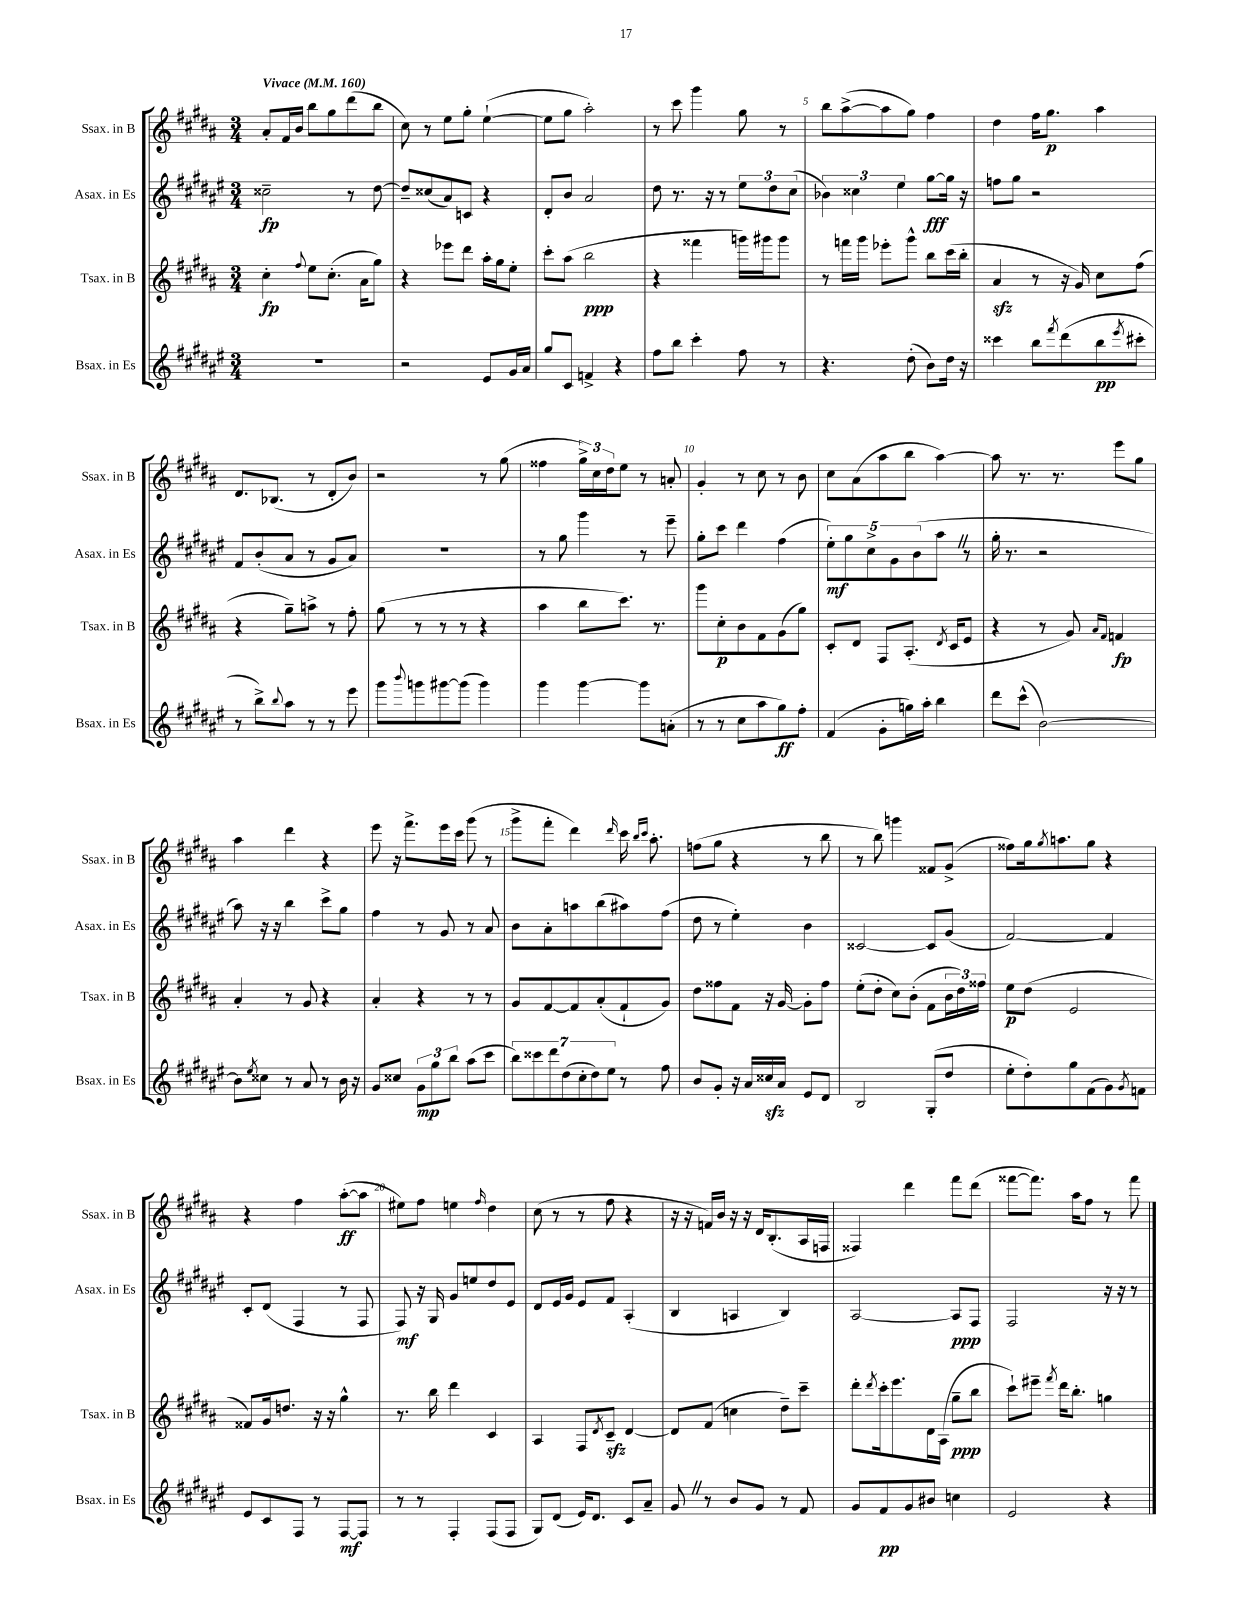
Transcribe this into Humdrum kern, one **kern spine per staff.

**kern	**dynam	**kern	**dynam	**kern	**dynam	**kern	**dynam
*part4	*part4	*part3	*part3	*part2	*part2	*part1	*part1
*staff4	*staff4	*staff3	*staff3	*staff2	*staff2	*staff1	*staff1
*I"Bsax. in Es	*	*I"Tsax. in B	*	*I"Asax. in Es	*	*I"Ssax. in B	*
*I'Bsax. in Es	*	*I'Tsax. in B	*	*I'Asax. in Es	*	*I'Ssax. in B	*
*clefG2	*	*clefG2	*	*clefG2	*	*clefG2	*
*k[f#c#g#d#a#e#]	*	*k[f#c#g#d#a#]	*	*k[f#c#g#d#a#e#]	*	*k[f#c#g#d#a#]	*
*M3/4	*	*M3/4	*	*M3/4	*	*M3/4	*
*MM160	*	*MM160	*	*MM160	*	*MM160	*
=1	=1	=1	=1	=1	=1	=1	=1
!	!	!	!	!	!	!LO:TX:a:B:t=Vivace	!
2.r	.	4cc#'\	fp	2cc##X~\	fp	8a#'/L	.
.	.	.	.	.	.	16f#/L	.
.	.	.	.	.	.	16b/JJ	.
.	.	8qqff#/	.	.	.	.	.
.	.	8ee\L	.	.	.	8bb\L	.
.	.	(8.cc#'\J	.	.	.	8gg#\	.
.	.	.	.	8r	.	(8ddd#\	.
.	.	16a#\KL	.	.	.	.	.
.	.	8gg#\J)	.	[8dd#\	.	8bb\J	.
=2	=2	=2	=2	=2	=2	=2	=2
2r	.	4r	.	8dd#~/L]	.	8cc#\)	.
.	.	.	.	(8cc##X/	.	8r	.
.	.	8eee-X\L	.	8a#/)	.	8ee\L	.
.	.	8ddd#\J	.	8cn/J	.	8gg#'\J	.
8e#/L	.	16aa#'\LL	.	4r	.	([4ee`\	.
.	.	16gg#\J	.	.	.	.	.
16g#/L	.	8ee'\J	.	.	.	.	.
16a#/JJ	.	.	.	.	.	.	.
=3	=3	=3	=3	=3	=3	=3	=3
8gg#/L	.	8ccc#'\L	.	8d#'/L	.	8ee\L]	.
8c#/J	.	(8aa#\J	.	8b/J	.	8gg#\J	.
4fn^/	.	2bb\	ppp	2a#/	.	2aa#'\)	.
4r	.	.	.	.	.	.	.
=4	=4	=4	=4	=4	=4	=4	=4
8ff#\L	.	4r	.	8dd#\	.	8r	.
8bb\J	.	.	.	8.r	.	8ccc#\	.
4ccc#'\	.	4fff##X\	.	.	.	4ggg#\	.
.	.	.	.	16r	.	.	.
.	.	.	.	8r	.	.	.
8ff#\	.	16gggn\LL)	.	12ee#\L	.	8gg#\	.
.	.	16ggg#X\J	.	.	.	.	.
.	.	.	.	12dd#\	.	.	.
8r	.	8ggg#\J	.	.	.	8r	.
.	.	.	.	(12cc#\J	.	.	.
=5	=5	=5	=5	=5	=5	=5	=5
4.r	.	8r	.	6b-X\)	.	8bb\L	.
.	.	16fffn\LL	.	.	.	([8aa#^\	.
.	.	.	.	6cc##X\	.	.	.
.	.	16ggg#\JJ	.	.	.	.	.
.	.	8eee-X'\L	.	.	.	8aa#\]	.
.	.	.	.	6ee#\	.	.	.
(8dd#'\	.	8ggg#^^\J	.	.	.	8gg#\J)	.
8b\L)	.	8bb\L	.	[8gg#\L	fff	4ff#\	.
16dd#\Jk	.	(16ccc#\L	.	16gg#\Jk]	.	.	.
16r	.	16bb'\JJ	.	16r	.	.	.
=6	=6	=6	=6	=6	=6	=6	=6
4ccc##X\	.	4a#zz/	.	8ffn\L	.	4dd#\	.
.	.	.	.	8gg#\J	.	.	.
8bb\L	.	8r	.	2r	.	16ff#\KL	.
.	.	.	.	.	.	8.gg#\J	p
8qfff#/	.	.	.	.	.	.	.
(8ddd#\	.	16r	.	.	.	.	.
.	.	16g#/)	.	.	.	.	.
8bb\	pp	8cc#\L	.	.	.	4aa#\	.
8qeee#/	.	.	.	.	.	.	.
8ccc#X'\J	.	(8ff#\J	.	.	.	.	.
!!LO:LB:g=z
=7	=7	=7	=7	=7	=7	=7	=7
8r	.	4r	.	8f#/L	.	8.d#/L	.
8bb^\L)	.	.	.	(8b'/	.	.	.
.	.	.	.	.	.	(8.B-X/J	.
8qqbb/	.	.	.	.	.	.	.
8aa#\J	.	8gg#~\L)	.	8a#/J	.	.	.
8r	.	8aan^\J	.	8r	.	8r	.
8r	.	8r	.	8g#/L	.	8d#'/L	.
8eee#\	.	8ff#'\	.	8a#/J)	.	8b/J)	.
=8	=8	=8	=8	=8	=8	=8	=8
8ggg#\L	.	(8gg#\	.	2.r	.	2r	.
8qqbbb/	.	.	.	.	.	.	.
8gggn\	.	8r	.	.	.	.	.
[8ggg#X\	.	8r	.	.	.	.	.
(8ggg#\J]	.	8r	.	.	.	.	.
4ggg#\)	.	4r	.	.	.	8r	.
.	.	.	.	.	.	(8gg#\	.
=9	=9	=9	=9	=9	=9	=9	=9
4ggg#\	.	4aa#\	.	8r	.	4ff##X\	.
.	.	.	.	8gg#\	.	.	.
[4ggg#\	.	8bb\L	.	4ggg#\	.	24gg#^\LL)	.
.	.	.	.	.	.	24cc#\	.
.	.	.	.	.	.	24dd#\J	.
.	.	8.ccc#\J)	.	.	.	8ee\J	.
8ggg#\L]	.	.	.	8r	.	8r	.
.	.	8.r	.	.	.	.	.
(8an'\J	.	.	.	8eee#~\	.	8an'/	.
=10	=10	=10	=10	=10	=10	=10	=10
8r	.	8ggg#\L	.	8gg#'\L	.	4g#'/	.
8r	.	8cc#'\	p	8ccc#\J	.	.	.
8cc#\L	.	8b\	.	4ddd#\	.	8r	.
8aa#\	.	8f#\	.	.	.	8cc#\	.
8gg#\)	ff	(8g#\	.	(4ff#\	.	8r	.
8ff#'\J	.	8gg#\J)	.	.	.	8b\	.
=11	=11	=11	=11	=11	=11	=11	=11
(4f#/	.	8c#'/L	.	10ee#'\L)	mf	8cc#\L	.
.	.	.	.	10gg#\	.	.	.
.	.	8d#/J	.	.	.	(8a#\	.
.	.	.	.	10cc#^\	.	.	.
8g#'\L	.	8F#/L	.	.	.	8aa#\	.
.	.	.	.	10g#\	.	.	.
16ggn\L)	.	(8.A#'/J	.	.	.	8bb\J	.
.	.	.	.	(10b\	.	.	.
16aa#'\JJ	.	.	.	.	.	.	.
4bb\	.	.	.	8aa#Z\J	.	[4aa#\)	.
.	.	8qd#/	.	.	.	.	.
.	.	16c#/KL	.	.	.	.	.
.	.	8e/J	.	8r	.	.	.
=12	=12	=12	=12	=12	=12	=12	=12
8ddd#\L	.	4r	.	16gg#'\	.	8aa#\]	.
.	.	.	.	8.r	.	.	.
(8ccc#^^\J	.	.	.	.	.	8.r	.
[2b\)	.	8r	.	2r	.	.	.
.	.	.	.	.	.	8.r	.
.	.	8g#/)	.	.	.	.	.
.	.	16qqa#/LL	.	.	.	.	.
.	.	16qqf#/JJ	.	.	.	.	.
.	.	4fn/	fp	.	.	8eee\L	.
.	.	.	.	.	.	8gg#\J	.
!!LO:LB:g=z
=13	=13	=13	=13	=13	=13	=13	=13
8b\L]	.	4a#'/	.	8aa#\)	.	4aa#\	.
8qee#/	.	.	.	.	.	.	.
8cc##X\J	.	.	.	16r	.	.	.
.	.	.	.	16r	.	.	.
8r	.	8r	.	4bb\	.	4ddd#\	.
8a#/	.	8g#/	.	.	.	.	.
8r	.	4r	.	8ccc#^\L	.	4r	.
16b\	.	.	.	8gg#\J	.	.	.
16r	.	.	.	.	.	.	.
=14	=14	=14	=14	=14	=14	=14	=14
8g#/L	.	4a#'/	.	4ff#\	.	8eee\	.
8cc##X/J	.	.	.	.	.	16r	.
.	.	.	.	.	.	8.fff#^\L	.
12g#\L	mp	4r	.	8r	.	.	.
12gg#\	.	.	.	.	.	.	.
.	.	.	.	8g#/	.	16eee\L	.
12bb\J	.	.	.	.	.	.	.
.	.	.	.	.	.	16ccc#\JJ	.
(8aa#\L	.	8r	.	8r	.	(8ggg#\	.
8ccc#\J	.	8r	.	8a#/	.	8r	.
=15	=15	=15	=15	=15	=15	=15	=15
14bb\L)	.	8g#/L	.	8b\L	.	8ggg#^\L	.
14ccc##X\	.	.	.	.	.	.	.
.	.	[8f#/	.	8a#'\	.	8fff#'\J	.
14ddd#\	.	.	.	.	.	.	.
(14dd#\	.	.	.	.	.	.	.
.	.	8f#/]	.	8aan\	.	4ddd#\)	.
14cc#'\	.	.	.	.	.	.	.
14dd#\)	.	.	.	.	.	.	.
.	.	(8a#'/	.	(8bb\	.	.	.
14ee#\J	.	.	.	.	.	.	.
.	.	.	.	.	.	16qqddd#/	.
8r	.	8f#`/	.	8aa#X\)	.	16ccc#\	.
.	.	.	.	.	.	16qqbb/LL	.
.	.	.	.	.	.	16qqccc#/JJ	.
.	.	.	.	.	.	8.aa#'\	.
8ff#\	.	8g#/J)	.	(8ff#\J	.	.	.
=16	=16	=16	=16	=16	=16	=16	=16
8b/L	.	8dd#\L	.	8dd#\	.	(8ffn\L	.
8g#'/J	.	8ff##X\	.	8r	.	8gg#\J	.
16r	.	8f#\J	.	4ee#'\)	.	4r	.
16a#/LL	.	.	.	.	.	.	.
16cc##Xzz/	.	16r	.	.	.	.	.
16a#/JJ	.	[16g#/	.	.	.	.	.
8e#/L	.	8g#'\L]	.	4b\	.	8r	.
8d#/J	.	8ff##\J	.	.	.	8bb\	.
=17	=17	=17	=17	=17	=17	=17	=17
2B/	.	(8ee'\L	.	[2c##X/	.	8r	.
.	.	8dd#'\J	.	.	.	8bb\)	.
.	.	8cc#\L)	.	.	.	4gggn\	.
.	.	(8b'\J	.	.	.	.	.
(8G#'/L	.	8f#\L	.	8c##/L]	.	8f##X/L	.
8dd#/J	.	24b\L	.	(8g#/J	.	(8g#^/J	.
.	.	24dd#\)	.	.	.	.	.
.	.	24ff##X\JJ	.	.	.	.	.
=18	=18	=18	=18	=18	=18	=18	=18
8ee#'\L	.	8ee\L	p	[2f#/)	.	8ff##X\L)	.
8dd#'\)	.	(8dd#\J	.	.	.	16gg#\k	.
.	.	.	.	.	.	8qgg#/	.
.	.	.	.	.	.	8.aan\	.
8gg#\	.	2e/	.	.	.	.	.
(8f#\	.	.	.	.	.	8gg#\J	.
8g#\)	.	.	.	4f#/]	.	4r	.
8qg#/	.	.	.	.	.	.	.
8fn\J	.	.	.	.	.	.	.
!!LO:LB:g=z
=19	=19	=19	=19	=19	=19	=19	=19
8e#/L	.	8f##X/L)	.	8c#'/L	.	4r	.
8c#/	.	16g#/k	.	(8d#/J	.	.	.
.	.	8.ddn/J	.	.	.	.	.
8F#/J	.	.	.	4F#/	.	4ff#\	.
8r	.	16r	.	.	.	.	.
.	.	16r	.	.	.	.	.
[8F#/L	mf	4gg#^^\	.	8r	.	([8aa#'\L	ff
8F#/J]	.	.	.	8F#/	.	8aa#\J]	.
=20	=20	=20	=20	=20	=20	=20	=20
8r	.	8.r	.	8F#/)	mf	8ee#X\L)	.
8r	.	.	.	16r	.	8ff#\J	.
.	.	16bb\	.	16G#/	.	.	.
4F#'/	.	4ddd#\	.	8g#/L	.	4een\	.
.	.	.	.	8een/	.	.	.
.	.	.	.	.	.	16qqff#/	.
(8F#/L	.	4c#/	.	8dd#/	.	4dd#\	.
8F#/J	.	.	.	8e#/J	.	.	.
=21	=21	=21	=21	=21	=21	=21	=21
8G#/L)	.	4A#/	.	8d#/L	.	(8cc#\	.
(8d#/J	.	.	.	16e#/L	.	8r	.
.	.	.	.	16g#/JJ	.	.	.
16e#/KL)	.	8F#/L	.	8e#/L	.	8r	.
8.d#/J	.	.	.	.	.	.	.
.	.	8qd#/	.	.	.	.	.
.	.	8c#zz~/J	.	8f#/J	.	8ff#\	.
8c#/L	.	[4d#/	.	(4A#'/	.	4r	.
8a#~/J	.	.	.	.	.	.	.
=22	=22	=22	=22	=22	=22	=22	=22
8g#Z/	.	8d#/L]	.	4B/	.	16r	.
.	.	.	.	.	.	16r	.
8r	.	(8f#/J	.	.	.	16fn/LL)	.
.	.	.	.	.	.	16b/JJ	.
8b/L	.	4ccn\	.	4An/	.	16r	.
.	.	.	.	.	.	16r	.
8g#/J	.	.	.	.	.	16d#/KL	.
.	.	.	.	.	.	(8.B'/	.
8r	.	8dd#~\L)	.	4B/)	.	.	.
8f#/	.	8ccc#~\J	.	.	.	16A#/L	.
.	.	.	.	.	.	16Fn/JJ	.
=23	=23	=23	=23	=23	=23	=23	=23
8g#/L	.	8ddd#'\L	.	[2A#/	.	4F##X/)	.
.	.	8qddd#/	.	.	.	.	.
8f#/	pp	16ccc#'\k	.	.	.	.	.
.	.	8.eee\	.	.	.	.	.
8g#/	.	.	.	.	.	4ddd#\	.
8b#X/J	.	16d#\L	.	.	.	.	.
.	.	(16A#\JJ	.	.	.	.	.
4ccn\	.	8gg#~\L	ppp	8A#/L]	ppp	8fff#\L	.
.	.	8bb\J	.	8F#/J	.	(8ddd#\J	.
=24	=24	=24	=24	=24	=24	=24	=24
2e#/	.	8ccc#`\L)	.	2F#/	.	[8fff##X\L	.
.	.	8eee#X~\J	.	.	.	8.fff##\J])	.
.	.	8qfff#/	.	.	.	.	.
.	.	16ddd#\KL	.	.	.	.	.
.	.	8.bb'\J	.	.	.	16aa#\KL	.
.	.	.	.	.	.	8ff#\J	.
4r	.	4ggn\	.	16r	.	8r	.
.	.	.	.	16r	.	.	.
.	.	.	.	8r	.	8fff##\	.
==	==	==	==	==	==	==	==
*-	*-	*-	*-	*-	*-	*-	*-
